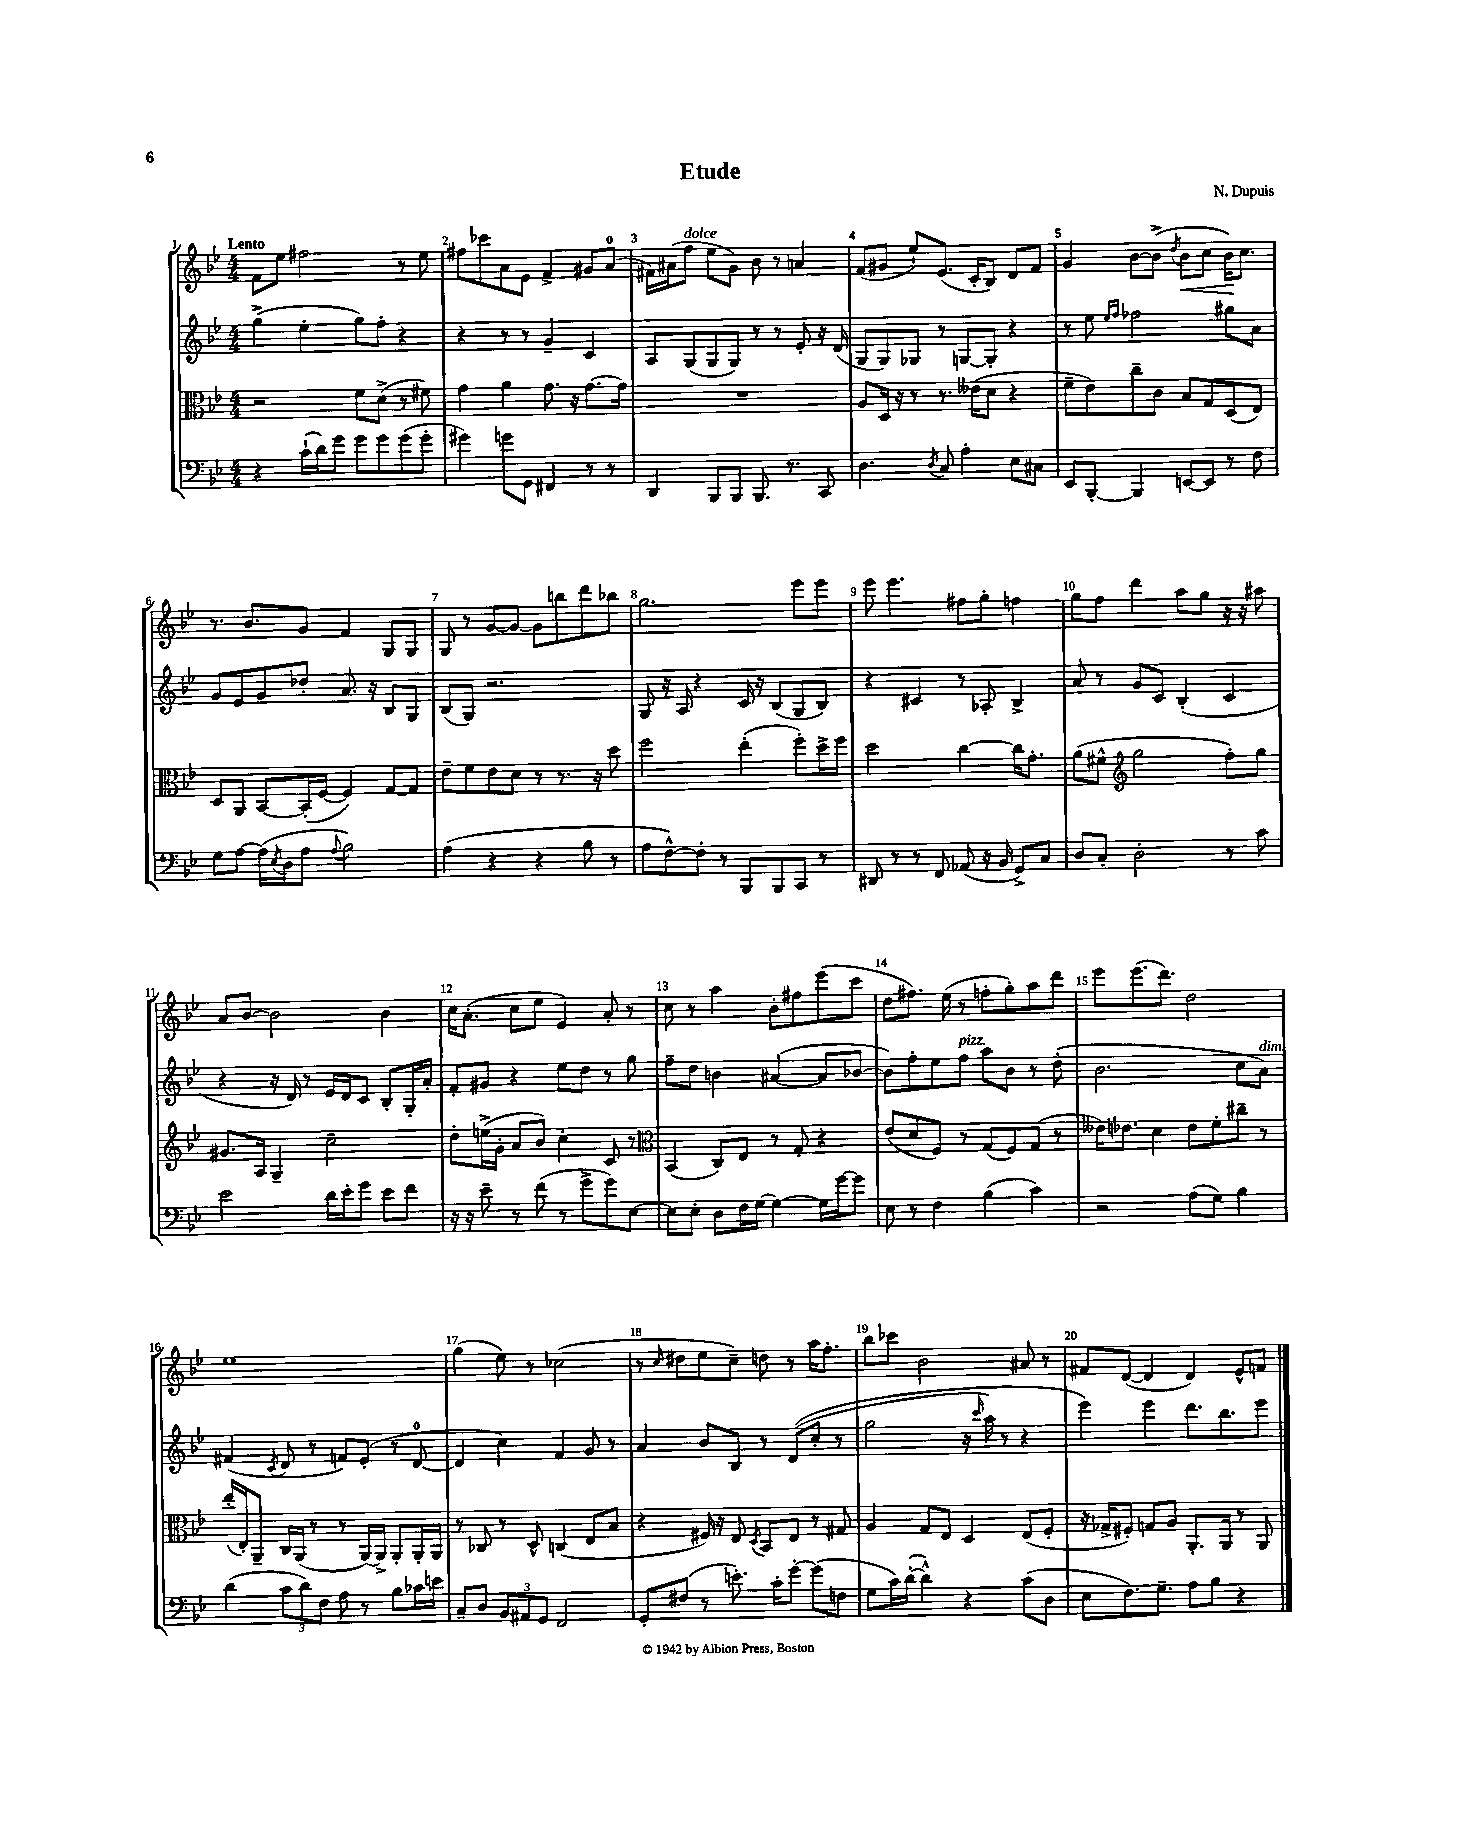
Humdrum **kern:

**kern	**kern	**kern	**kern
*staff4	*staff3	*staff2	*staff1
*clefF4	*clefC3	*clefG2	*clefG2
*k[b-e-]	*k[b-e-]	*k[b-e-]	*k[b-e-]
*M4/4	*M4/4	*M4/4	*M4/4
4r	2r	(4gg^	8f
.	.	.	8ee-
(16c`	.	4ee-'	2ff#
16d)	.	.	.
8g	.	.	.
8g	8f	8gg)	.
8g	(8d^	8ff'	.
(8g	8r	4r	8r
8g'	8f#)	.	8ee-
=	=	=	=
4g#)	4g	4r	8ff#
.	.	.	8ccc-
8g	4a	8r	8a
8GG	.	8r	8e-
4FF#	8.g	4g~	4f^
.	16r	.	.
8r	[8.g	4c	8g#
8r	.	.	(8a
.	16g]	.	.
=	=	=	=
4DD	1r	8A	16f#)
.	.	.	(16a#
.	.	(8G	8ff
8BBB-	.	8G	8ee-
8BBB-	.	8G)	8g)
8.BBB-	.	8r	8b-
.	.	8r	8r
8.r	.	.	.
.	.	8e-'	4a
8CC	.	16r	.
.	.	(16d	.
=	=	=	=
4.D	8A	8G	(8f
.	16D	8G)	8g#
.	16r	.	.
.	8r	8G-	8ee-`)
8qD	.	.	.
8C	8.r	8r	(8.e-
4A'	.	[8G	.
.	(16e--	.	16c'
.	8d	8G']	8B-)
8E-	4r	4r	8d
8C#	.	.	8f
=	=	=	=
8EE-	8f~	8r	4g
[8BBB-'	8e-)	8ee-	.
.	.	16qqee-	.
.	.	16qqff	.
4BBB-]	8cc~	2ff-	[8b-
.	8c	.	(8b-^]
.	.	.	8qdd
[8EE	8B-	.	8b-
8EE]	8G	.	8cc
8r	(8D	8gg#	16b-)
.	.	.	8.cc
8F	8E-)	8a	.
=	=	=	=
8G	8D	8g	8.r
[8A	8AA	8e-	.
.	.	.	8.b-
(16A]	[8BB-	8g	.
8qE-	.	.	.
16D	.	.	.
8A	(16BB-']	8dd-'	8g
.	[16F	.	.
8qqA	.	.	.
2B-)	4F])	8.a	4f
.	.	16r	.
.	[8G	8B-	8G
.	8G]	8G	8G
=	=	=	=
(4A	8e-~	(8B-	8G
.	8f	8G)	8r
4r	8e-	2.r	[8g
.	8d	.	8g_
4r	8r	.	8g]
.	8.r	.	8bb
8B-	.	.	8ddd
.	16r	.	.
8r	8dd	.	8bb-
=	=	=	=
8A	2ff	8G	2.gg
[8F^^)	.	16r	.
.	.	16A	.
8F']	.	4r	.
8r	.	.	.
8BBB-	(4ee-'	16c	.
.	.	16r	.
8BBB-	.	(8B-	.
8CC	8ff')	8G	8eee-
8r	16dd^	8B-)	8eee-
.	16ff	.	.
=	=	=	=
8DD#	2dd	4r	8eee-
8r	.	.	4.eee-
8r	.	4c#	.
8FF	.	.	.
(8AA-	[4cc	8r	8ff#
16r	.	8A-'	8gg'
16BB-	.	.	.
8GG^)	16cc]	4B-^	4ff
.	8.g'	.	.
8C	.	.	.
=	=	=	=
8D	(8a	8a	8gg
8C'	8f#^^	8r	8ff
*	*clefG2	*	*
2D'	2gg	8g	4ddd
.	.	8c	.
.	.	(4B-'	8aa
.	.	.	8gg
8r	8ff')	4c	16r
.	.	.	16r
8c	8gg	.	8aa#
=	=	=	=
2e-	8.g#	4r	8a
.	.	.	[8b-
.	16A	.	.
.	4G~	16r	2b-]
.	.	16d)	.
.	.	8r	.
16d	2cc~	16e-	.
16e-'	.	16d	.
8g	.	8c	.
8e-	.	8B-'	4b-
8f	.	16G'	.
.	.	16a'	.
=	=	=	=
16r	8dd'	8f'	16cc
16r	.	.	(8.a'
8e-~	(16ee^	8g#	.
.	16g'	.	.
8r	8a	4r	8cc
(8f	8b-)	.	8ee-
8r	4cc'	8ee-	4e-)
8g^	.	8dd	.
8g)	8c	8r	8a'
[8E-	8r	8gg	8r
=	=	=	=
*	*clefC3	*	*
8E-]	(4BB-	8ff~	8cc
8E-'	.	8dd	8r
8D	8C)	4b	4aa
16F	8E-	.	.
[16G	.	.	.
4G_	8r	([4a#	8b-'
.	8G'	.	8ff#
16G]	4r	8a#]	(8eee-
[16g	.	.	.
8g]	.	[8b-	8ccc
=	=	=	=
8E-	(8e-	8b-])	8dd
8r	8d	8ff'	8.ff#)
4F	8F)	8ee-	.
.	.	.	(16ee-
.	8r	8ff	8r
(4B-	(8G	8aa	8ff'
.	8F)	8b-	8gg')
4c)	(8G	8r	8aa
.	8r	(8dd'	8ddd
=	=	=	=
2r	16e--)	2.b-	8eee-
.	8.e-	.	.
.	.	.	(8.eee-
.	4d	.	.
.	.	.	8.ddd)
(8A	8e-	.	2dd
8G)	8f'	.	.
4B-	8cc#~	8cc	.
.	8r	8a)	.
=	=	=	=
(4d	(16ee-'	(4f#	1ee-
.	16E-')	.	.
.	8AA~	.	.
.	.	8qc	.
12c	16C	8d	.
.	(16AA	.	.
12d)	.	.	.
.	8r	8r	.
12F	.	.	.
8A	8r	8f)	.
8r	[16AA)	(8e-'	.
.	16AA^]	.	.
8B-	8AA'	8r	.
16c-	16AA'	[8d	.
16e	16AA	.	.
=	=	=	=
8C~	8r	4d]	(4gg
8D	8C-	.	.
12BB-	8r	4cc)	8ee-)
12AA#	.	.	.
.	8D^^	.	8r
12GG	.	.	.
2FF	(4C	4f	(2cc-
.	8E-	8g	.
.	8B-	8r	.
=	=	=	=
8GG'	4r	4a	8r
.	.	.	16qqcc
(8F#	.	.	8dd#
8r	16F#)	8b-	8ee-
.	16r	.	.
8.e')	8E-	8B-	8cc~)
.	8qD	.	.
.	8BB-	8r	8dd
16c'	.	.	.
[8g'	8E-	&((8d	8r
(8g]	8r	8cc'	16aa
.	.	.	8.ff'
8F	8G#	8r	.
=	=	=	=
8G	4A	2gg	8bb-
16c)	.	.	8ccc-
([16d'	.	.	.
4d^^])	8G	.	2b-
.	8E-	.	.
4r	4D	16r	.
.	.	16qqccc	.
.	.	16aa)	.
.	.	8r	.
(8c	(8E-	4r	8a#
8D	8F'	.	8r
=	=	=	=
8E-	16r	4eee-&)	8f#
.	16G-^	.	.
8.F)	8F#')	.	([8d
.	8G	4eee-	4d]
8.G~	.	.	.
.	8A	.	.
8A	8.AA'	8.ddd	4d)
8B-	.	.	.
.	16AA	8.bb-	.
4r	8r	.	8e-^^
.	8AA	8eee-	8f
==	==	==	==
*-	*-	*-	*-
